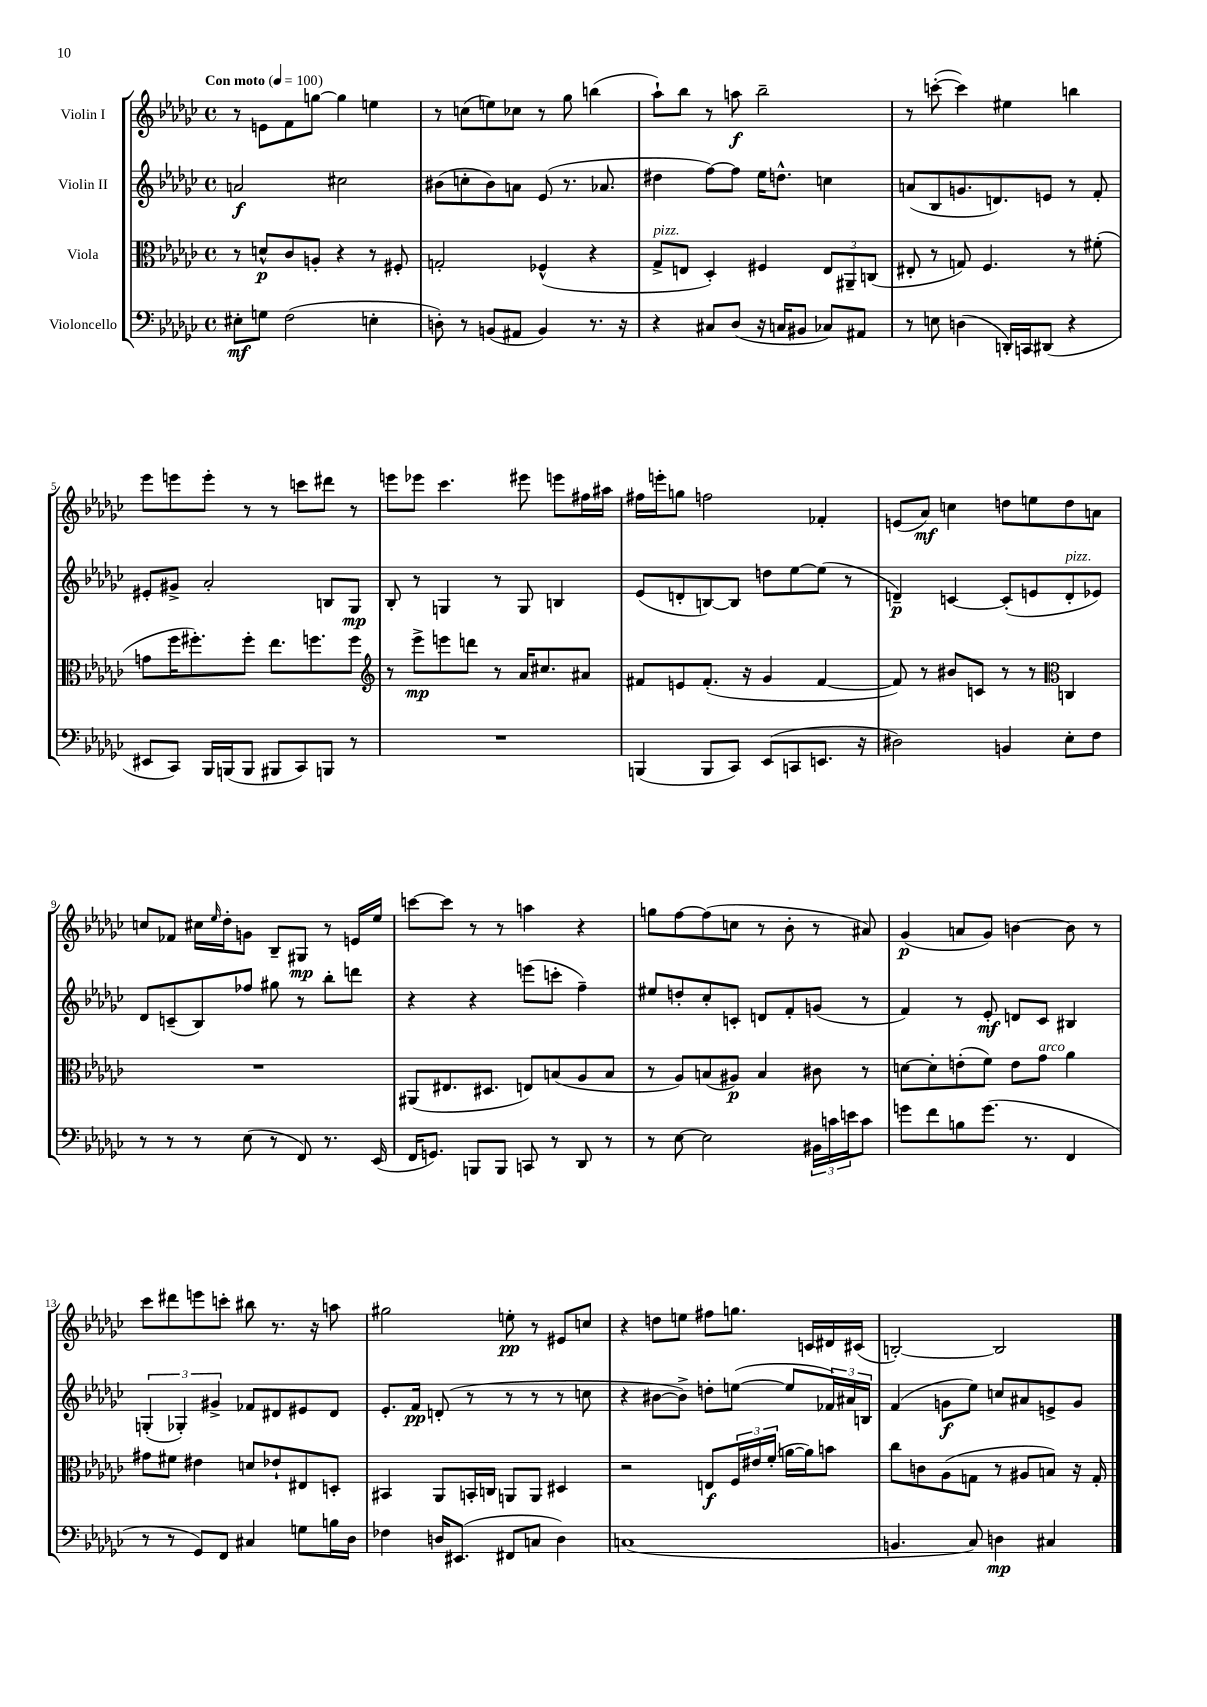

**kern	**dynam	**kern	**dynam	**kern	**dynam	**kern	**dynam
*part4	*part4	*part3	*part3	*part2	*part2	*part1	*part1
*staff4	*staff4	*staff3	*staff3	*staff2	*staff2	*staff1	*staff1
*I"Violoncello	*	*I"Viola	*	*I"Violin II	*	*I"Violin I	*
*clefF4	*	*clefC3	*	*clefG2	*	*clefG2	*
*k[b-e-a-d-g-c-]	*	*k[b-e-a-d-g-c-]	*	*k[b-e-a-d-g-c-]	*	*k[b-e-a-d-g-c-]	*
*M4/4	*	*M4/4	*	*M4/4	*	*M4/4	*
*met(c)	*	*met(c)	*	*met(c)	*	*met(c)	*
*MM100	*	*MM100	*	*MM100	*	*MM100	*
=1	=1	=1	=1	=1	=1	=1	=1
!	!	!	!	!	!	!LO:TX:a:B:t=Con moto	!
8E#X'\L	mf	8r	.	2an/	f	8r	.
8Gn\J	.	8dn^^/L	p	.	.	8en\L	.
(2F\	.	8c-/	.	.	.	8f\	.
.	.	8An'/J	.	.	.	[8ggn\J	.
.	.	4r	.	2cc#X\	.	4gg\]	.
4En'\	.	8r	.	.	.	4een\	.
.	.	8F#X'/	.	.	.	.	.
=2	=2	=2	=2	=2	=2	=2	=2
8Dn'\)	.	2Gn'/	.	(8b#X\L	.	8r	.
8r	.	.	.	8ccn'\	.	(8ccn\L	.
(8BBn/L	.	.	.	8b#\)	.	8een\)	.
8AA#X/J	.	.	.	8an\J	.	8cc-X\J	.
4BB/)	.	(4F-X^^/	.	(8e-/	.	8r	.
.	.	.	.	8.r	.	8gg-\	.
8.r	.	4r	.	.	.	(4bbn\	.
.	.	.	.	8.a-X/	.	.	.
16r	.	.	.	.	.	.	.
=3	=3	=3	=3	=3	=3	=3	=3
!	!	!LO:TX:a:i:t=pizz.	!	!	!	!	!
4r	.	8G-^/L	.	4dd#X\	.	8aa-`\L)	.
.	.	8En/J	.	.	.	8bb-\J	.
8C#X/L	.	4D-'/)	.	[8ff\L)	.	8r	.
(8D-/J	.	.	.	8ff\J]	.	8aan\	f
16r	.	4F#X/	.	16ee-\KL	.	2bb-~\	.
16Cn/KL	.	.	.	8.ddn^^\J	.	.	.
8BB#X/J	.	.	.	.	.	.	.
8C-X/L)	.	12E/L	.	4ccn\	.	.	.
.	.	12AA#X~/	.	.	.	.	.
8AA#X/J	.	.	.	.	.	.	.
.	.	(12Cn/J	.	.	.	.	.
=4	=4	=4	=4	=4	=4	=4	=4
8r	.	8E#X'/	.	(8an/L	.	8r	.
8En\	.	8r	.	8B-/	.	([8cccn'\	.
(4Dn\	.	8Gn/)	.	8.gn/	.	4ccc\])	.
.	.	4.F/	.	.	.	.	.
.	.	.	.	8.dn/)	.	.	.
16DDn'/LL)	.	.	.	.	.	4ee#X\	.
16CCn/J	.	.	.	.	.	.	.
(8DD#X/J	.	.	.	8en/J	.	.	.
4r	.	8r	.	8r	.	4bbn\	.
.	.	(8f#X'\	.	8f'/	.	.	.
!!LO:LB:g=z
=5	=5	=5	=5	=5	=5	=5	=5
8EE#X/L	.	8gn\L	.	8e#X'/L	.	8eee-\L	.
8CC-/J)	.	16ff\K	.	8g#X^/J	.	8eeen\	.
.	.	8.ff#X'\)	.	.	.	.	.
16BBB-/LL	.	.	.	2a-'/	.	8eee'\J	.
(16BBBn/J	.	.	.	.	.	.	.
8BBB/J	.	8ff#'\J	.	.	.	8r	.
8BBB#X/L	.	8.ee-\L	.	.	.	8r	.
8CC-/)	.	.	.	.	.	8cccn\L	.
.	.	8.ffn\	.	.	.	.	.
8BBBn/J	.	.	.	8Bn/L	.	8ddd#X\J	.
8r	.	8ff\J	.	8G-/J	mp	8r	.
=6	=6	=6	=6	=6	=6	=6	=6
*	*	*clefG2	*	*	*	*	*
1r	.	8r	.	8B-'/	.	8eeen\L	.
.	.	8eee-^\L	mp	8r	.	8eee-X\J	.
.	.	8eeen\	.	4Gn/	.	4.ccc-\	.
.	.	8dddn\J	.	.	.	.	.
.	.	8r	.	8r	.	.	.
.	.	16a-/KL	.	8G/	.	8eee#X\	.
.	.	8.cc#X/	.	.	.	.	.
.	.	.	.	4Bn/	.	8eeen\L	.
.	.	8a#X/J	.	.	.	16ff#X\L	.
.	.	.	.	.	.	16aa#X\JJ	.
=7	=7	=7	=7	=7	=7	=7	=7
(4BBBn/	.	8f#X/L	.	(8e-/L	.	16ff#X\LL	.
.	.	.	.	.	.	16eeen'\J	.
.	.	8en/	.	8dn'/	.	8ggn\J	.
8BBB/L	.	(8.f#'/J	.	[8Bn/)	.	2ffn\	.
8CC-/J)	.	.	.	8B/J]	.	.	.
.	.	16r	.	.	.	.	.
(8EE-/L	.	4g-/	.	8ddn\L	.	.	.
8CCn/	.	.	.	[8ee-\	.	.	.
8.EEn/J	.	[4f#/	.	(8ee-\J]	.	4f-X'/	.
.	.	.	.	8r	.	.	.
16r	.	.	.	.	.	.	.
=8	=8	=8	=8	=8	=8	=8	=8
2D#X\)	.	8f#/])	.	4dn~/)	p	(8en/L	.
.	.	8r	.	.	.	8a-/J)	mf
.	.	8b#X/L	.	[4cn/	.	4ccn\	.
.	.	8cn/J	.	.	.	.	.
4BBn/	.	8r	.	(8c'/L]	.	8ddn\L	.
.	.	8r	.	8en/	.	8een\	.
*	*	*clefC3	*	*	*	*	*
!	!	!	!	!LO:TX:a:i:t=pizz.	!	!	!
8E-'\L	.	4Cn/	.	8d'/	.	8dd\	.
8F\J	.	.	.	8e-X/J)	.	8an\J	.
!!LO:LB:g=z
=9	=9	=9	=9	=9	=9	=9	=9
8r	.	1r	.	8d-/L	.	8ccn/L	.
8r	.	.	.	(8cn~/	.	8f-X/J	.
8r	.	.	.	8B-/)	.	16cc#X\LL	.
.	.	.	.	.	.	16qqee-/	.
.	.	.	.	.	.	16dd-'\J	.
(8E-\	.	.	.	8ff-X/J	.	8gn\J	.
8r	.	.	.	8gg#X\	.	8B-~/L	.
8FF/)	.	.	.	8r	.	8G#X/J	mp
8.r	.	.	.	8bb-'\L	.	8r	.
.	.	.	.	8dddn\J	.	16en/LL	.
(16EE-/	.	.	.	.	.	16ee-/JJ	.
=10	=10	=10	=10	=10	=10	=10	=10
16FF/KL	.	(8AA#X/L	.	4r	.	[8cccn\L	.
8.GGn/J)	.	.	.	.	.	.	.
.	.	8.E#X/	.	.	.	8ccc\J]	.
8BBBn/L	.	.	.	4r	.	8r	.
.	.	8.D#X/J	.	.	.	.	.
8BBB/J	.	.	.	.	.	8r	.
8CCn/	.	8En/L)	.	(8eeen\L	.	4aan\	.
8r	.	(8Bn/	.	8cccn'\J	.	.	.
8DD-/	.	8A-/	.	4ff~\)	.	4r	.
8r	.	8B/J	.	.	.	.	.
=11	=11	=11	=11	=11	=11	=11	=11
8r	.	8r	.	8ee#X/L	.	8ggn\L	.
[8E-\	.	8A-/L)	.	8ddn'/	.	[8ff\	.
2E-\]	.	(8Bn/	.	8cc-'/	.	(8ff\]	.
.	.	8A#X/J)	p	8cn'/J	.	8ccn\J	.
.	.	4B/	.	8dn/L	.	8r	.
.	.	.	.	8f'/	.	8b-'\	.
24BB#X\LL	.	8c#X\	.	(8gn/J	.	8r	.
24cn\	.	.	.	.	.	.	.
24en\J	.	.	.	.	.	.	.
8c\J	.	8r	.	8r	.	8a#X/)	.
=12	=12	=12	=12	=12	=12	=12	=12
8gn\L	.	[8dn\L	.	4f/)	.	(4g-/	p
8f\	.	8d'\]	.	.	.	.	.
8Bn\	.	(8en'\	.	8r	.	8an/L	.
(8.g\J	.	8f\J)	.	8e-'/	mf	8g-/J)	.
.	.	8e\L	.	8dn/L	.	[4bn\	.
8.r	.	.	.	.	.	.	.
!	!	!LO:TX:a:i:t=arco	!	!	!	!	!
.	.	8g-\J	.	8c-/J	.	.	.
4FF/	.	4a-\	.	4B#X/	.	8b\]	.
.	.	.	.	.	.	8r	.
!!LO:LB:g=z
=13	=13	=13	=13	=13	=13	=13	=13
8r	.	8g#X\L	.	(6Gn'/	.	8ccc-\L	.
8r	.	8f#X\J	.	.	.	8ddd#X\	.
.	.	.	.	6G-X'/)	.	.	.
8GG-/L)	.	4e#X\	.	.	.	8eeen\	.
.	.	.	.	6g#X^/	.	.	.
8FF/J	.	.	.	.	.	8cccn'\J	.
4C#X/	.	8dn/L	.	8f-X/L	.	8bb#X\	.
.	.	8e-X`/	.	8d#X/	.	8.r	.
8Gn\L	.	8E#X/	.	8e#X/	.	.	.
.	.	.	.	.	.	16r	.
16Bn\L	.	8Dn'/J	.	8d#/J	.	8aan\	.
16D-\JJ	.	.	.	.	.	.	.
=14	=14	=14	=14	=14	=14	=14	=14
4F-X\	.	4BB#X/	.	8.e-'/L	.	2gg#X\	.
.	.	.	.	16f/Jk	pp	.	.
16Dn/KL	.	8AA-/L	.	(8dn'/	.	.	.
(8.EE#X/J	.	.	.	.	.	.	.
.	.	16BBn'/L	.	8r	.	.	.
.	.	16Cn/JJ	.	.	.	.	.
8FF#X/L	.	8AAn/L	.	8r	.	8een'\	pp
8Cn/J	.	8AA/J	.	8r	.	8r	.
4D\)	.	4D#X/	.	8r	.	8e#X/L	.
.	.	.	.	8ccn\	.	8ccn/J	.
=15	=15	=15	=15	=15	=15	=15	=15
(1Cn	.	2r	.	4r	.	4r	.
.	.	.	.	[8b#X\L	.	8ddn\L	.
.	.	.	.	8b#^\J])	.	8een\J	.
.	.	8En/L	f	8ddn'\L	.	8ff#X\L	.
.	.	24F/L	.	([8een\J	.	8.ggn\J	.
.	.	24e#X/	.	.	.	.	.
.	.	(24f'/JJ	.	.	.	.	.
.	.	[16an\LL	.	8ee/L]	.	.	.
.	.	16a\J])	.	.	.	16cn/LL	.
.	.	8bn\J	.	24f-X/L)	.	16d#X/	.
.	.	.	.	24a#X/	.	.	.
.	.	.	.	.	.	(16c#X/JJ	.
.	.	.	.	24Bn/JJ	.	.	.
=16	=16	=16	=16	=16	=16	=16	=16
4.BBn/	.	8cc-\L	.	(4f/	.	[2Bn'/)	.
.	.	8cn\	.	.	.	.	.
.	.	(8A-\	.	8gn\L	f	.	.
8C-/)	.	8Gn\J	.	8ee-\J)	.	.	.
4Dn\	mp	8r	.	8ccn/L	.	2B/]	.
.	.	8A#X/L	.	8a#X/	.	.	.
4C#X/	.	8Bn/J)	.	8en^/	.	.	.
.	.	16r	.	8g/J	.	.	.
.	.	16G'/	.	.	.	.	.
==	==	==	==	==	==	==	==
*-	*-	*-	*-	*-	*-	*-	*-
